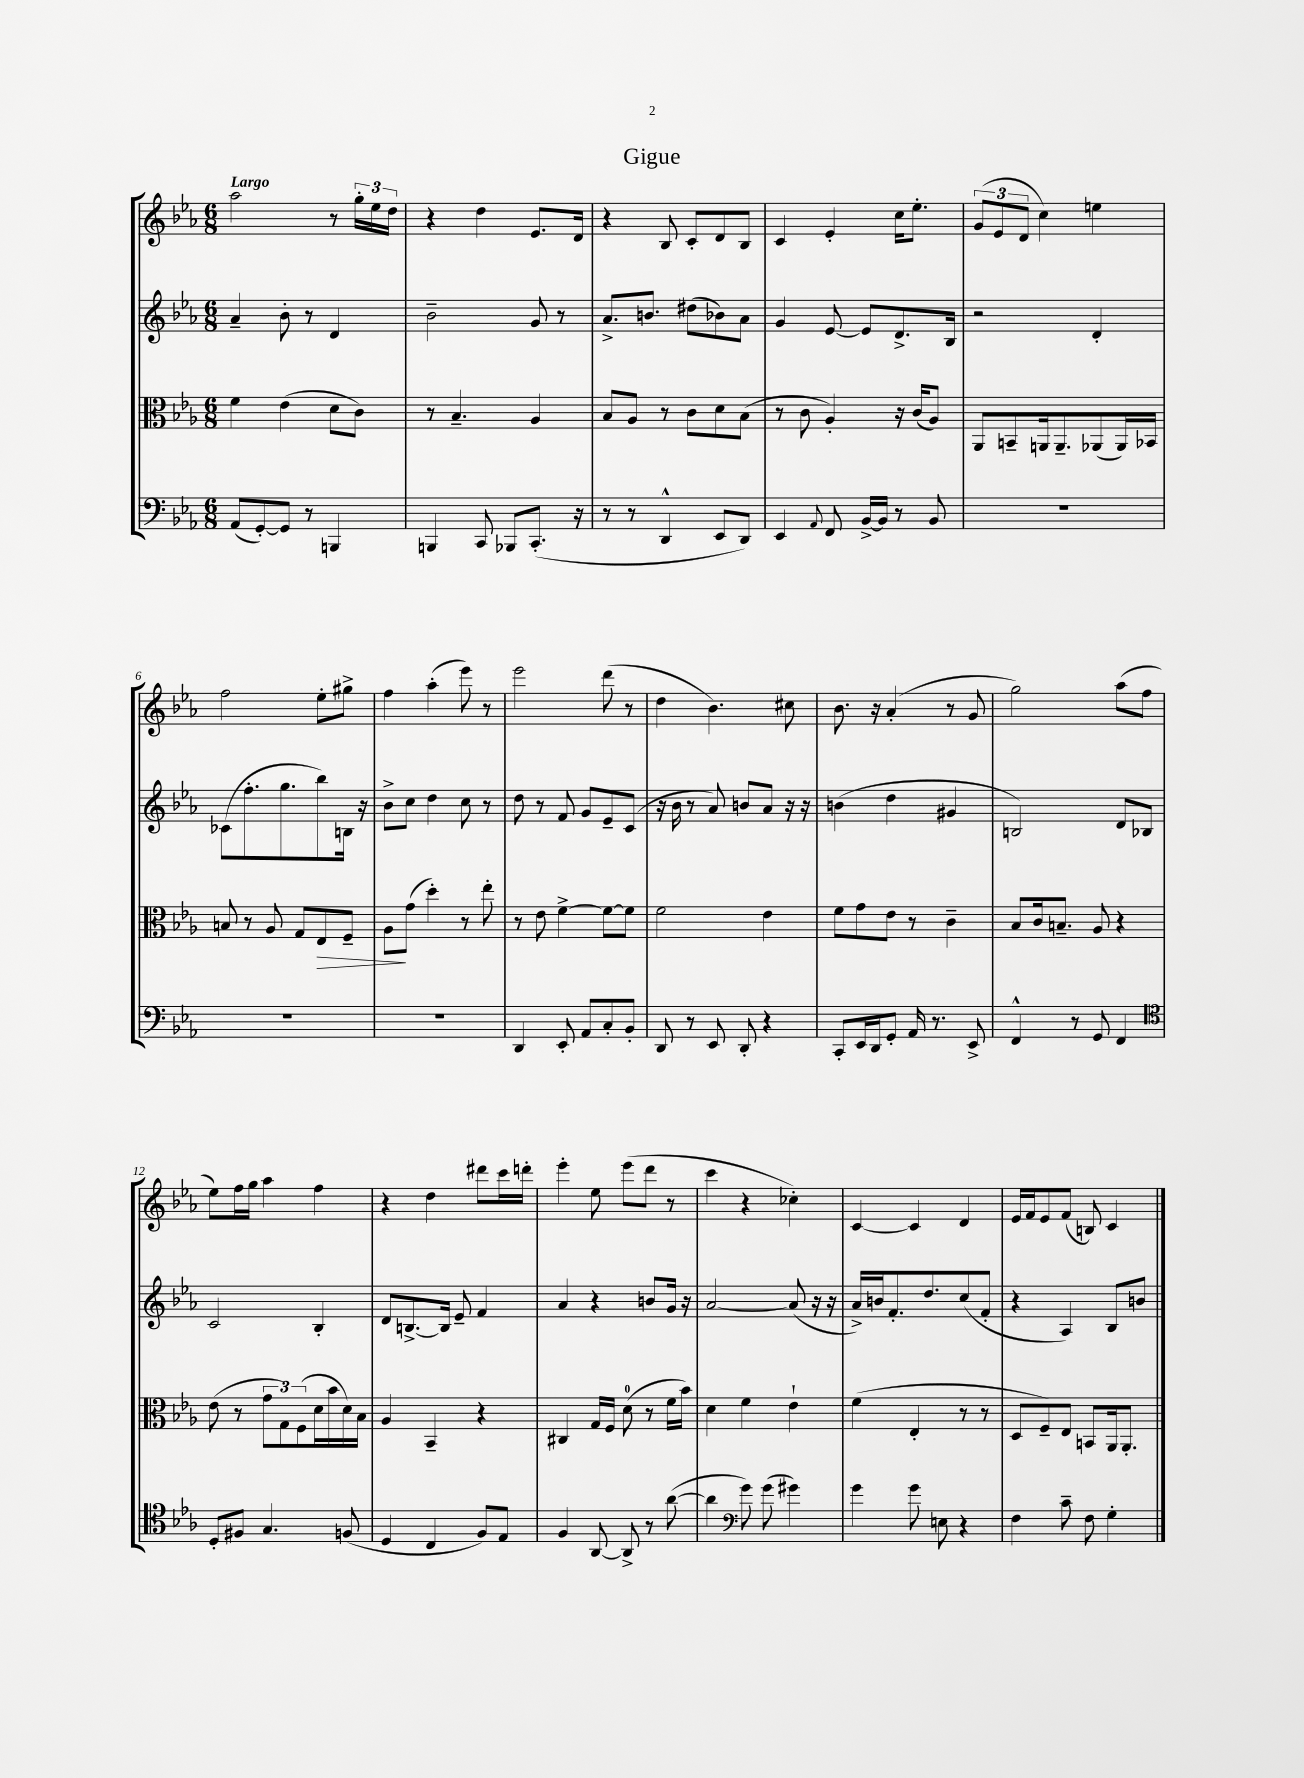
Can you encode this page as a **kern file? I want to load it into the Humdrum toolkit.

**kern	**kern	**dynam	**kern	**kern
*part4	*part3	*part3	*part2	*part1
*staff4	*staff3	*staff3	*staff2	*staff1
*clefF4	*clefC3	*	*clefG2	*clefG2
*k[b-e-a-]	*k[b-e-a-]	*	*k[b-e-a-]	*k[b-e-a-]
*M6/8	*M6/8	*	*M6/8	*M6/8
=1	=1	=1	=1	=1
!	!	!	!	!LO:TX:a:B:t=Largo
(8AA-/L	4f\	.	4a-~/	2aa-\
[8GG'/)	.	.	.	.
8GG/J]	(4e-\	.	8b-'\	.
8r	.	.	8r	.
4BBBn/	8d\L	.	4d/	8r
.	8c\J)	.	.	24gg'\LL
.	.	.	.	24ee-\
.	.	.	.	24dd\JJ
=2	=2	=2	=2	=2
4BBBn/	8r	.	2b-~\	4r
.	4.B-~/	.	.	.
8CC/	.	.	.	4dd\
8BBB-X/L	.	.	.	.
(8.CC'/J	4A-/	.	8g/	8.e-/L
.	.	.	8r	.
16r	.	.	.	16d/Jk
=3	=3	=3	=3	=3
8r	8B-/L	.	8.a-^/L	4r
8r	8A-/J	.	.	.
.	.	.	8.bn/J	.
4DD^^/	8r	.	.	8B-/
.	8c\L	.	(8dd#X\L	8c'/L
8EE-/L	8d\	.	8b-X\)	8d/
8DD/J)	(8B-\J	.	8a-\J	8B-/J
=4	=4	=4	=4	=4
4EE-/	8r	.	4g/	4c/
.	8c\	.	.	.
8qqAA-/	.	.	.	.
8FF/	4A-'/)	.	[8e-/	4e-'/
[16BB-^/LL	.	.	8e-/L]	.
16BB-/JJ]	.	.	.	.
8r	16r	.	8.d^/	16cc\KL
.	(16c/KL	.	.	8.ee-'\J
8BB-/	8A-/J)	.	.	.
.	.	.	16B-/Jk	.
=5	=5	=5	=5	=5
2.r	8AA-/L	.	2r	(12g/L
.	.	.	.	12e-/
.	8BBn~/	.	.	.
.	.	.	.	12d/J
.	16AAn/k	.	.	4cc\)
.	8.AA~/	.	.	.
.	(8AA-X/	.	4d'/	4een\
.	16AA-/L)	.	.	.
.	16BB-X/JJ	.	.	.
!!LO:LB:g=z
=6	=6	=6	=6	=6
2.r	8Bn/	.	(8c-X\L	2ff\
.	8r	.	8.ff'\	.
.	8A-/	.	.	.
.	.	.	8.gg\	.
.	8G/L	.	.	.
!	!	!LO:HP:b	!	!
.	8E-/	>	8bb-\)	8ee-'\L
.	8F~/J	.	16Bn\Jk	8gg#X^\J
.	.	.	16r	.
=7	=7	=7	=7	=7
2.r	8A-\L	.	8b-^\L	4ff\
.	(8g\J	]	8cc\J	.
.	4dd'\)	.	4dd\	(4aa-'\
.	8r	.	8cc\	8eee-\)
.	8ee-'\	.	8r	8r
=8	=8	=8	=8	=8
4DD/	8r	.	8dd\	2eee-\
.	8e-\	.	8r	.
8EE-'/	[4f^\	.	8f/	.
8AA-/L	.	.	8g/L	.
8C'/	8f\L_	.	8e-~/	(8ddd\
8BB-'/J	8f\J]	.	(8c/J	8r
=9	=9	=9	=9	=9
8DD/	2f\	.	16r	4dd\
.	.	.	16b-\	.
8r	.	.	8r	.
8EE-/	.	.	8a-/)	4.b-\)
8DD'/	.	.	8bn/L	.
4r	4e-\	.	8a-/J	.
.	.	.	16r	8cc#X\
.	.	.	16r	.
=10	=10	=10	=10	=10
8CC'/L	8f\L	.	(4bn\	8.b-\
16EE-/L	8g\	.	.	.
16DD/J	.	.	.	16r
8GG'/J	8e-\J	.	4dd\	(4a-'/
16AA-/	8r	.	.	.
8.r	.	.	.	.
.	4c~\	.	4g#X/	8r
8EE-^/	.	.	.	8g/
=11	=11	=11	=11	=11
4FF^^/	8B-/L	.	2Bn/)	2gg\)
.	16c/k	.	.	.
.	8.Bn~/J	.	.	.
8r	.	.	.	.
8GG/	8A-/	.	.	.
4FF/	4r	.	8d/L	(8aa-\L
.	.	.	8B-X/J	8ff\J
!!LO:LB:g=z
=12	=12	=12	=12	=12
*clefC4	*	*	*	*
8D'/L	(8e-\	.	2c/	8ee-\L)
8F#X/J	8r	.	.	16ff\L
.	.	.	.	16gg\JJ
4.G/	12g\L	.	.	4aa-\
.	12G\)	.	.	.
.	(12F\	.	.	.
.	16d\L	.	4B-'/	4ff\
.	16b-\	.	.	.
(8Fn/	16d\)	.	.	.
.	16B-\JJ	.	.	.
=13	=13	=13	=13	=13
4D/	4A-/	.	8d/L	4r
.	.	.	[8.Bn^/	.
4C/	4BB-~/	.	.	4dd\
.	.	.	16B/Jk]	.
.	.	.	8e-~/	.
8F/L)	4r	.	4f/	8ddd#X\L
8E-/J	.	.	.	16ccc\L
.	.	.	.	16dddn'\JJ
=14	=14	=14	=14	=14
4F/	4C#X/	.	4a-/	4eee-'\
[8AA-/	16G/LL	.	4r	8ee-\
.	16F/JJ	.	.	.
8AA-^/]	(8d\	.	.	(8eee-\L
8r	8r	.	8bn/L	8ddd\J
([8a-\	16f\LL	.	16g/Jk	8r
.	16b-\JJ)	.	16r	.
=15	=15	=15	=15	=15
4a-\]	4d\	.	[2a-/	4ccc\
*clefF4	*	*	*	*
8g\)	4f\	.	.	4r
(8g\	.	.	.	.
4g#X\)	4e-`\	.	(8a-/]	4cc-X'\)
.	.	.	16r	.
.	.	.	16r	.
=16	=16	=16	=16	=16
4g\	(4f\	.	16a-^/LL)	[4c/
.	.	.	16bn/J	.
.	.	.	8.f'/	.
8g\	4E-'/	.	.	4c/]
.	.	.	8.dd/	.
8En\	.	.	.	.
4r	8r	.	(8cc/	4d/
.	8r	.	8f'/J	.
=17	=17	=17	=17	=17
4F\	8D/L	.	4r	16e-/LL
.	.	.	.	16f/J
.	8F~/)	.	.	8e-/
8c~\	8E-/J	.	4A-/)	(8f/J
8F\	8BBn/L	.	.	8Bn/)
4G'\	16AA-/k	.	8B-/L	4c/
.	8.AA-'/J	.	.	.
.	.	.	8bn/J	.
==	==	==	==	==
*-	*-	*-	*-	*-
